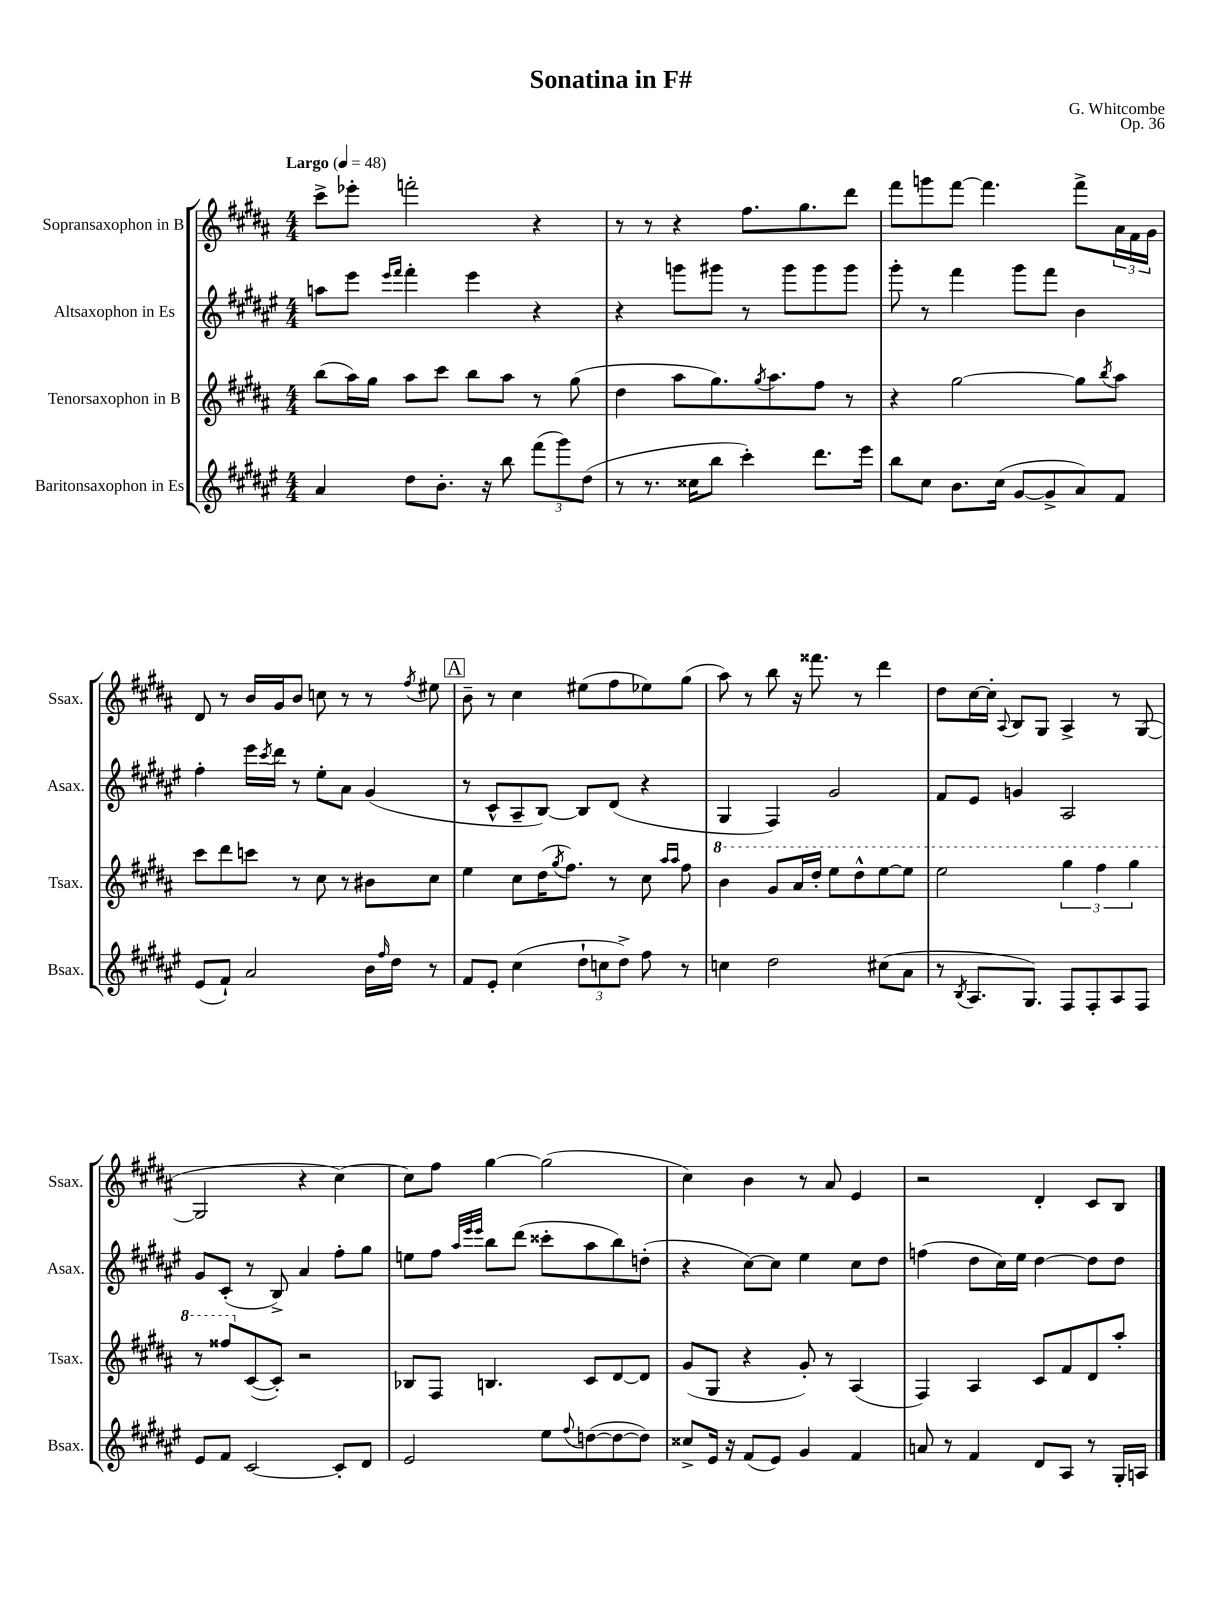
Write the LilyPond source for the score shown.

\header { title = "Sonatina in F#" composer = "G. Whitcombe" opus = "Op. 36" }
<<
\new StaffGroup <<
\new Staff = "s0" \with { instrumentName = "Sopransaxophon in B" shortInstrumentName = "Ssax." } {
    \clef treble \key b \major \numericTimeSignature \time 4/4 \tempo "Largo" 4 = 48
    cis'''8-> ees'''8-. f'''2-. r4 |
    r8 r8 r4 fis''8. gis''8. dis'''8 |
    fis'''8 g'''8 fis'''8~ fis'''4. fis'''8-> \tuplet 3/2 { ais'16 fis'16 gis'16 } |
    dis'8 r8 b'16 gis'16 b'8 c''8 r8 r8 \acciaccatura { fis''8 } eis''8 |
    \mark \markup { \box "A" } b'8-- r8 cis''4 eis''8( fis''8 ees''8) gis''8( |
    ais''8) r8 b''8 r16 fisis'''8. r8 dis'''4 |
    dis''8 cis''16~ cis''16-. \appoggiatura { ais8 } b8 gis8 ais4-> r8 gis8~( |
    gis2 r4 cis''4~) |
    cis''8 fis''8 gis''4~ gis''2( |
    cis''4) b'4 r8 ais'8 e'4 |
    r2 dis'4-. cis'8 b8 \bar "|." |
}
\new Staff = "s1" \with { instrumentName = "Altsaxophon in Es" shortInstrumentName = "Asax." } {
    \clef treble \key fis \major \numericTimeSignature \time 4/4
    a''8 eis'''8 \grace { eis'''16 fis'''16 } fis'''4-. eis'''4 r4 |
    r4 g'''8 gis'''8 r8 gis'''8 gis'''8 gis'''8 |
    gis'''8-. r8 fis'''4 gis'''8 fis'''8 b'4 |
    fis''4-. eis'''16 \acciaccatura { cis'''8 } dis'''16 r8 eis''8-. ais'8 gis'4( |
    \mark \markup { \box "A" } r8 cis'8-^ ais8-- b8~) b8 dis'8( r4 |
    gis4 fis4) gis'2 |
    fis'8 eis'8 g'4 ais2 |
    gis'8 cis'8-.( r8 b8->) ais'4 fis''8-. gis''8 |
    e''8 fis''8 \grace { ais''32 eis'''32 eis'''32 } b''8 dis'''8( cisis'''8-. ais''8 b''8) d''8-.( |
    r4 cis''8~) cis''8 eis''4 cis''8 dis''8 |
    f''4( dis''8 cis''16) eis''16 dis''4~ dis''8 dis''8 \bar "|." |
}
\new Staff = "s2" \with { instrumentName = "Tenorsaxophon in B" shortInstrumentName = "Tsax." } {
    \clef treble \key b \major \numericTimeSignature \time 4/4
    b''8( ais''16) gis''16 ais''8 cis'''8 b''8 ais''8 r8 gis''8( |
    dis''4 ais''8 gis''8.) \acciaccatura { gis''8 } ais''8. fis''8 r8 |
    r4 gis''2~ gis''8 \acciaccatura { b''8 } ais''8 |
    cis'''8 dis'''8 c'''8 r8 cis''8 r8 bis'8 cis''8 |
    \mark \markup { \box "A" } e''4 cis''8 dis''16( \acciaccatura { gis''8 } fis''8.) r8 cis''8 \grace { ais''16 ais''16 } fis''8 |
    \ottava #1 b''4 gis''8 ais''16 dis'''16-. e'''8 dis'''8-^ e'''8~ e'''8 |
    e'''2 \tuplet 3/2 { gis'''4 fis'''4 gis'''4 } |
    r8 fisis'''8 \ottava #0 cis'8~( cis'8-.) r2 |
    bes8 fis8 b4. cis'8 dis'8~ dis'8 |
    gis'8( gis8 r4 gis'8-.) r8 ais4( |
    fis4) ais4 cis'8 fis'8 dis'8 ais''8-. \bar "|." |
}
\new Staff = "s3" \with { instrumentName = "Baritonsaxophon in Es" shortInstrumentName = "Bsax." } {
    \clef treble \key fis \major \numericTimeSignature \time 4/4
    ais'4 dis''8 b'8.-. r16 b''8 \tuplet 3/2 { fis'''8( gis'''8) dis''8( } |
    r8 r8. cisis''16 b''8 cis'''4-.) dis'''8. eis'''16 |
    b''8 cis''8 b'8. cis''16( gis'8~ gis'8-> ais'8) fis'8 |
    eis'8( fis'8-!) ais'2 b'16 \grace { fis''16 } dis''16 r8 |
    \mark \markup { \box "A" } fis'8 eis'8-. cis''4( \tuplet 3/2 { dis''8-! c''8 dis''8->) } fis''8 r8 |
    c''4 dis''2 cis''8( ais'8 |
    r8 \acciaccatura { b8 } ais8. gis8.) fis8 fis8-. ais8 fis8 |
    eis'8 fis'8 cis'2~ cis'8-. dis'8 |
    eis'2 eis''8 \appoggiatura { fis''8 } d''8~( d''8~ d''8) |
    cisis''8-> eis'16 r16 fis'8( eis'8) gis'4 fis'4 |
    a'8 r8 fis'4 dis'8 ais8 r8 gis16-. a16 \bar "|." |
}
>>
>>
\layout { \context { \Score \remove "Bar_number_engraver" } }
